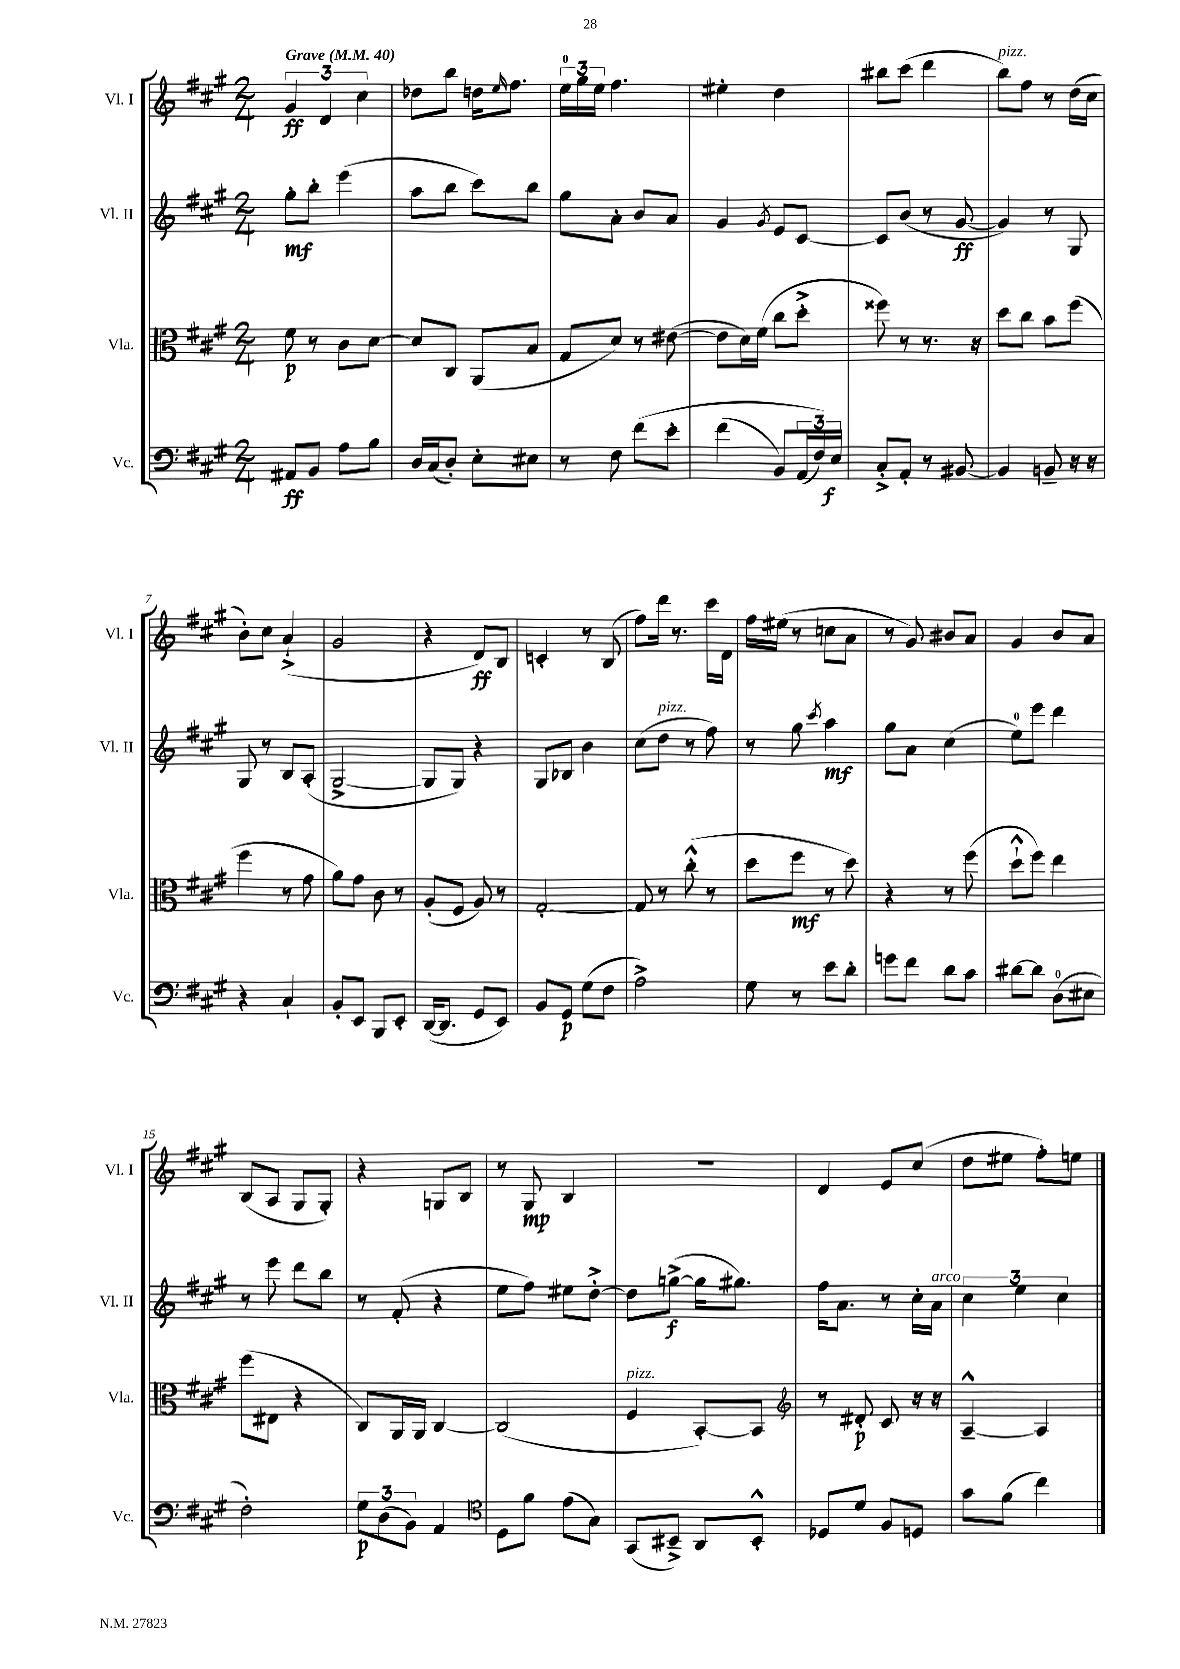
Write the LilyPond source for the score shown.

<<
\new StaffGroup <<
\new Staff = "s0" \with { instrumentName = "Vl. I" shortInstrumentName = "Vl. I" } {
    \clef treble \key a \major \numericTimeSignature \time 2/4 \tempo "Grave" 4 = 40
    \tuplet 3/2 { gis'4\ff d'4 cis''4 } |
    des''8 b''8 d''16 \grace { e''16 } fis''8. |
    \tuplet 3/2 { e''16-0 gis''16 e''16 } fis''4. |
    eis''4-. d''4 |
    bis''8 cis'''8( d'''4 |
    b''8^\markup { \italic "pizz." }) fis''8 r8 d''16( cis''16 |
    b'8-.) cis''8 a'4-!->( |
    gis'2 |
    r4 d'8\ff) b8 |
    c'4-. r8 b8( |
    fis''8) d'''16 r8. cis'''16 d'16 |
    fis''16 eis''16( r8 c''8 a'8 |
    r8 gis'8) bis'8 a'8 |
    gis'4 b'8 a'8 |
    b8( a8 gis8 gis8-.) |
    r4 g8 b8 |
    r8 gis8\mp b4 |
    R2 |
    d'4 e'8 cis''8( |
    d''8 eis''8 fis''8-.) e''8 \bar "|." |
}
\new Staff = "s1" \with { instrumentName = "Vl. II" shortInstrumentName = "Vl. II" } {
    \clef treble \key a \major \numericTimeSignature \time 2/4
    gis''8-.\mf b''8-. e'''4( |
    a''8 b''8 cis'''8) b''8 |
    gis''8 a'8-. b'8 a'8 |
    gis'4 \acciaccatura { gis'8 } e'8 cis'8~ |
    cis'8 b'8( r8 gis'8~\ff |
    gis'4) r8 gis8 |
    gis8 r8 b8 a8-.( |
    gis2~-> |
    gis8 gis8) r4 |
    gis8 bes8 b'4 |
    cis''8( d''8^\markup { \italic "pizz." } r8 fis''8) |
    r8 gis''8 \acciaccatura { cis'''8 } a''4\mf |
    gis''8 a'8 cis''4( |
    e''8-0) e'''8 d'''4 |
    r8 e'''8 d'''8 b''8 |
    r8 fis'8-.( r4 |
    e''8 fis''8) eis''8 d''8~-.-> |
    d''8 g''8~->\f( g''16 gis''8.) |
    fis''16 a'8. r8 cis''16-. a'16^\markup { \italic "arco" } |
    \tuplet 3/2 { cis''4 e''4 cis''4 } \bar "|." |
}
\new Staff = "s2" \with { instrumentName = "Vla." shortInstrumentName = "Vla." } {
    \clef alto \key a \major \numericTimeSignature \time 2/4
    fis'8\p r8 cis'8 d'8~ |
    d'8 cis8 a,8( b8 |
    gis8 d'8) r8 eis'8~( |
    eis'8 d'16) fis'16( cis''8 d''8-.-> |
    fisis''8) r8 r8. r16 |
    d''8 cis''8 b'8 fis''8( |
    fis''4 r8 gis'8 |
    a'8) gis'8 cis'8 r8 |
    a8-.( fis8 a8) r8 |
    gis2~-. |
    gis8 r8 cis''8-.-^( r8 |
    d''8 fis''8\mf r8 d''8) |
    r4 r8 fis''8( |
    d''8-!-^ fis''8) e''4 |
    fis''8( eis8 r4 |
    cis8) a,16 a,16 cis4~ |
    cis2( |
    fis4^\markup { \italic "pizz." } b,8~-.) b,8 |
    \clef treble r8 dis'8-.\p cis'8 r16 r16 |
    a4~---^ a4 \bar "|." |
}
\new Staff = "s3" \with { instrumentName = "Vc." shortInstrumentName = "Vc." } {
    \clef bass \key a \major \numericTimeSignature \time 2/4
    ais,8\ff b,8 a8 b8 |
    d16 cis16( d8-.) e8-. eis8 |
    r8 fis8 fis'8\( e'8-. |
    fis'4( b,8) \tuplet 3/2 { a,16( fis16)\) e16\f } |
    cis8-.-> a,8-. r8 bis,8~ |
    bis,4 b,8-- r16 r16 |
    r4 cis4-! |
    b,8-. e,8 b,,8 e,8-. |
    d,16~( d,8. gis,8 e,8) |
    b,8 gis,8\p gis8( fis8 |
    a2->) |
    gis8 r8 e'8 d'8-. |
    g'8 fis'8 d'8 cis'8 |
    dis'8~ dis'8 d8-0( eis8 |
    fis2-.) |
    \tuplet 3/2 { gis8\p d8( b,8) } a,4 |
    \clef tenor d8 fis'8 e'8( gis8) |
    gis,8( bis,8--->) a,8 bis,8-.-^ |
    des8 d'8 fis8 d8 |
    gis'8 fis'8( cis''4) \bar "|." |
}
>>
>>
